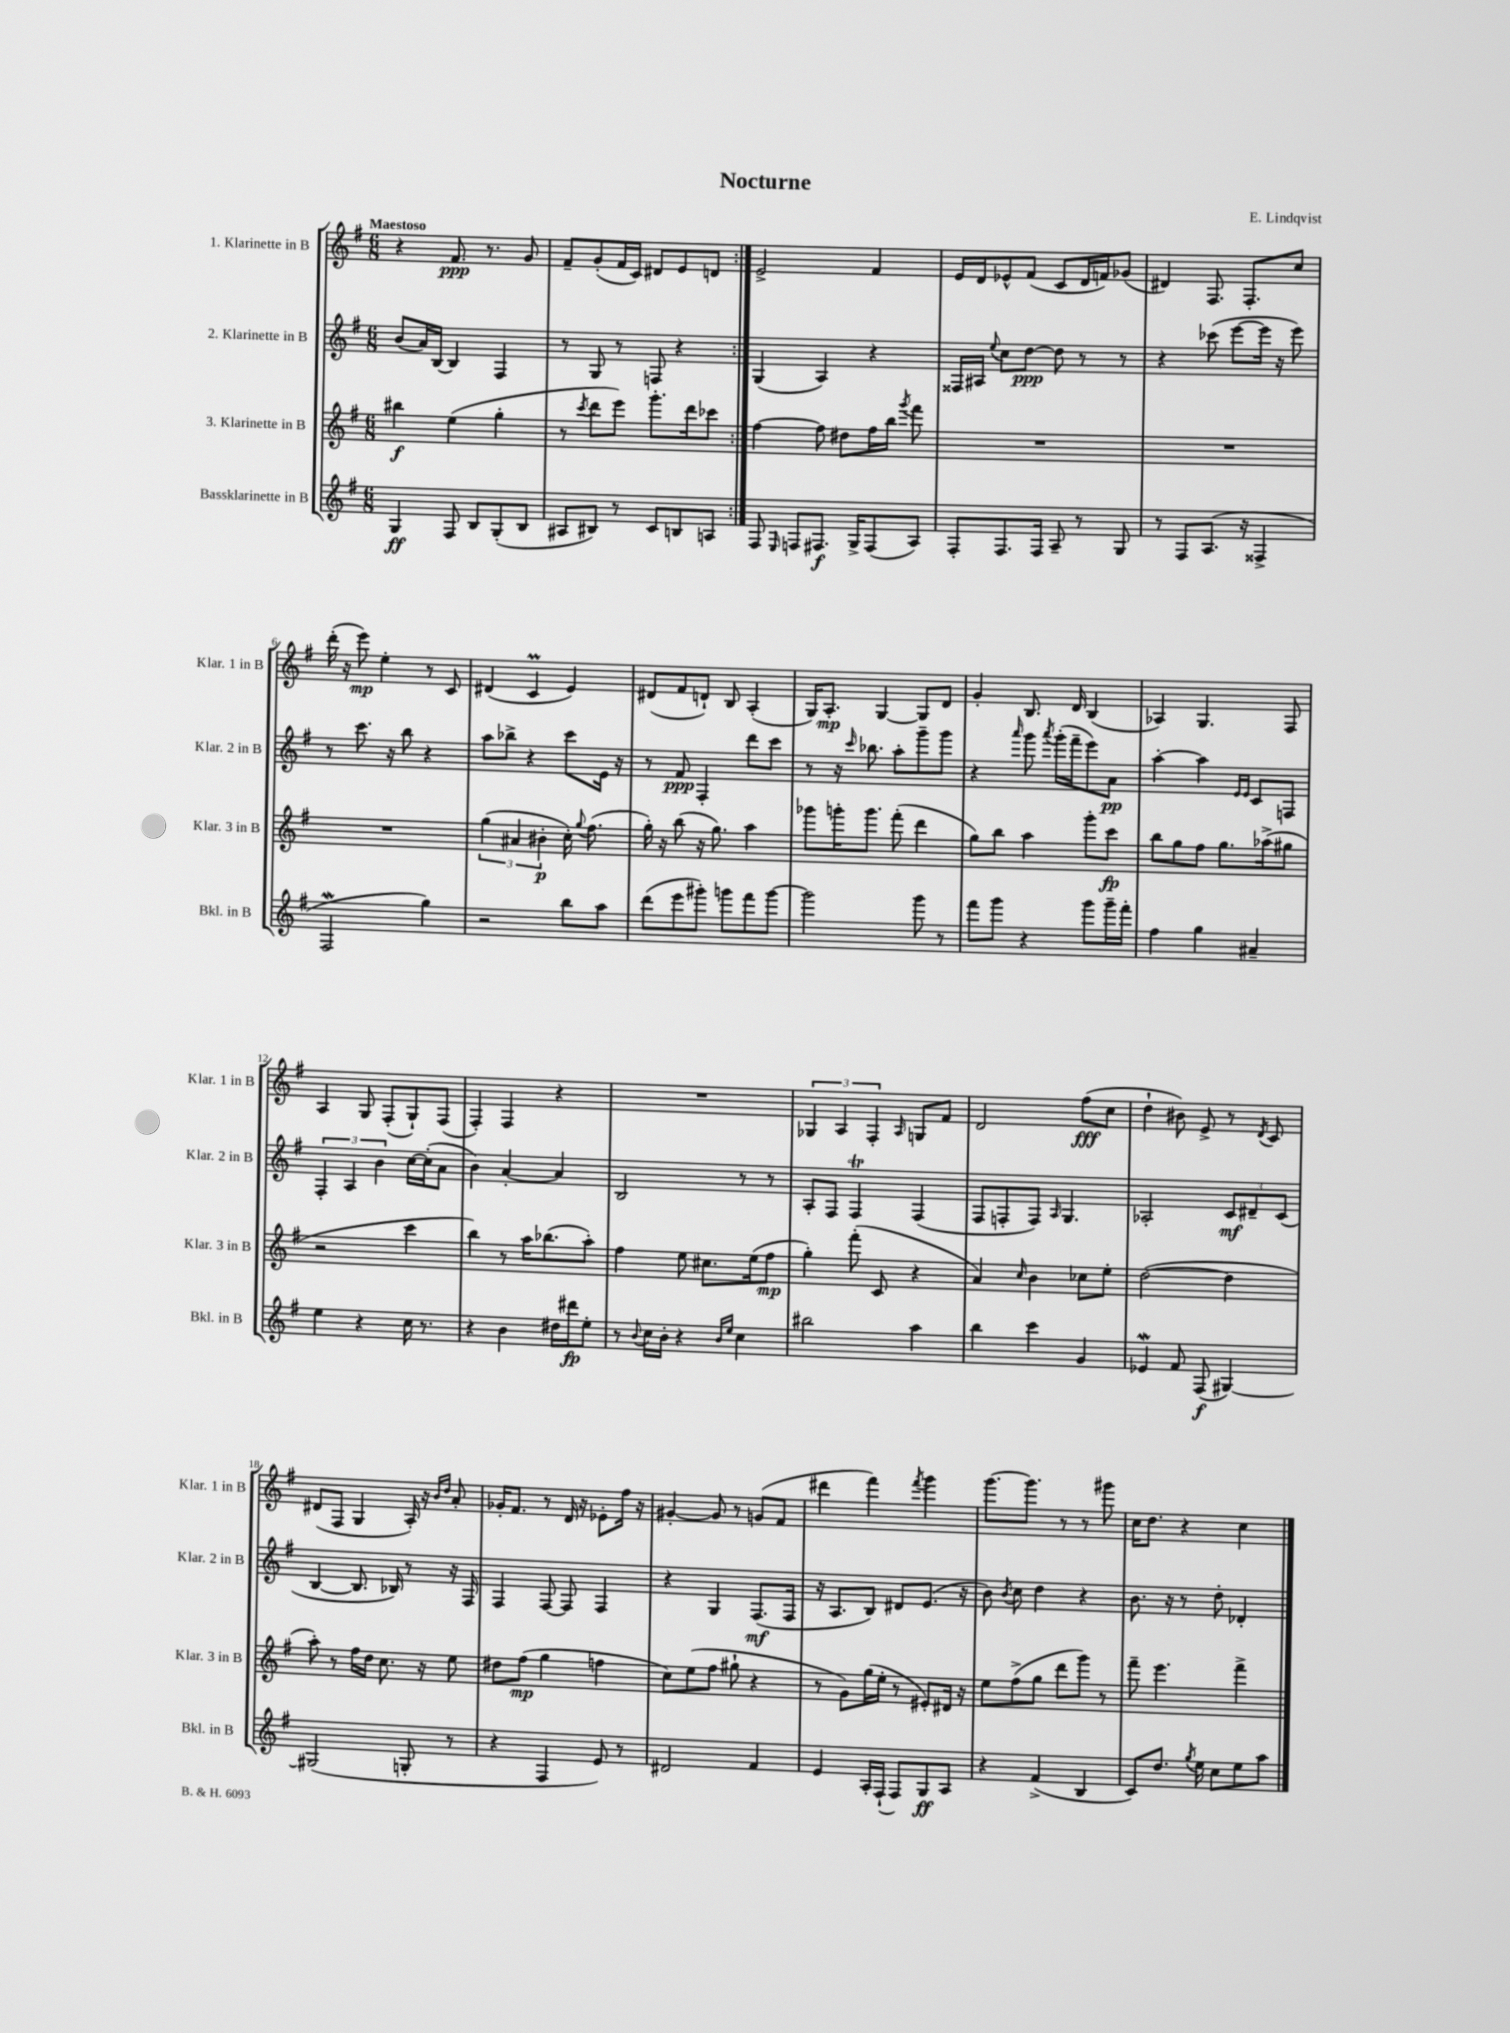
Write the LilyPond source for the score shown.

\header { title = "Nocturne" composer = "E. Lindqvist" }
<<
\new StaffGroup <<
\new Staff = "s0" \with { instrumentName = "1. Klarinette in B" shortInstrumentName = "Klar. 1 in B" } {
    \clef treble \key g \major \numericTimeSignature \time 6/8 \tempo "Maestoso"
    \autoBeamOff \repeat volta 2 { r4 fis'8.\ppp r8. g'8 |
    fis'8[-- g'8-.( fis'16 c'16]) dis'8[ e'8 d'8] | }
    e'2-> fis'4 |
    e'16[ d'16 ees'8-^ fis'8]( c'8[ d'16 f'16) ges'8]( |
    dis'4) fis8. fis8.[-. c''8] |
    d'''16-.( r16 e'''8\mp) e''4-. r8 c'8 |
    dis'4( c'4\prall e'4) |
    dis'8[( fis'8 d'8]-!) b8 a4-.( |
    g16[) a8.]-.\mp g4~ g8[ d'8] |
    g'4-. b8. d'16 b4( |
    aes4) g4. fis8 |
    a4 g8 fis8[-.( g8-!) fis8]( |
    fis4-.) fis4 r4 |
    R2. |
    \tuplet 3/2 { ges4 a4 fis4-. } \grace { a16 } g8[ fis'8] |
    d'2 fis''8[\fff( c''8] |
    d''4-! bis'8) e'8-> r8 \acciaccatura { d'8 } c'8 |
    dis'8[( fis8] g4 a16-.) r16 \grace { b'16[ d''16] } a'8-. |
    ges'16[-. fis'8.] r8 d'16 r16 ees'8[-. fis''16] r16 |
    gis'4~-. gis'8 r8 g'8[( fis'8] |
    dis'''4 fis'''4) \acciaccatura { fis'''8 } g'''4 |
    g'''8.[~ g'''8.] r8 r8 gis'''8 |
    c''16[ d''8.] r4 c''4 \bar "|." |
}
\new Staff = "s1" \with { instrumentName = "2. Klarinette in B" shortInstrumentName = "Klar. 2 in B" } {
    \clef treble \key g \major \numericTimeSignature \time 6/8
    \autoBeamOff \repeat volta 2 { b'8[( a'16) b16]~ b4 fis4 |
    r8 g8 r8 f8 r4 | }
    g4( a4) r4 |
    fisis16[ ais16] \appoggiatura { e''8 } c''8[ d''8]~\ppp d''8 r8 r8 |
    r4 ces'''8( e'''8[~ e'''16] r16 e'''8) |
    r8 c'''8. r16 b''8 r4 |
    a''8[ bes''8]-> r4 c'''8[ e'16] r16 |
    r8 fis'8\ppp fis4-. d'''8[ c'''8] |
    r8 r16 \grace { c'''16 } bes''8. a''8[-. g'''8-- g'''8] |
    r4 \grace { a'''16 } g'''8 \acciaccatura { a'''8 } g'''16[-.( fis'''16-- e'''8) a'8]\pp |
    a''4~-. a''4 \grace { e'16[ e'16] } c'8[ f8] |
    \tuplet 3/2 { fis4-. a4 b'4 } c''16[~ c''16-.( a'8] |
    b'4) a'4~-. a'4 |
    b2 r8 r8 |
    a8[-. fis8] fis4\trill fis4( |
    fis8[ f8-. f8]) \grace { a16 } g4. |
    aes2-. \tuplet 3/2 { c'8[\mf dis'8-- c'8]( } |
    b4~ b8. bes16) r8 r16 fis16 |
    fis4 fis8~ fis8 fis4 |
    r4 g4 fis8.[\mf( fis16] |
    r16 a8.[ b8]) dis'8[ e'8.]( r16 |
    b'8) \acciaccatura { b'8 } c''8 d''4 r4 |
    b'8. r16 r8 d''8-. des'4-. \bar "|." |
}
\new Staff = "s2" \with { instrumentName = "3. Klarinette in B" shortInstrumentName = "Klar. 3 in B" } {
    \clef treble \key g \major \numericTimeSignature \time 6/8
    \autoBeamOff \repeat volta 2 { bis''4\f e''4( g''4-. |
    r8 \acciaccatura { c'''8 } d'''8[ e'''8]) g'''8.[-. d'''16 ces'''8] | }
    fis''4~ fis''8 dis''8[ fis''16 b''16] \acciaccatura { g'''8 } fis'''8 |
    R2. |
    R2. |
    R2. |
    \tuplet 3/2 { g''4( ais'4 bis'4-.\p } c''16-.) \appoggiatura { g''8 } fis''8.( |
    g''16-.) r16 b''8( r16 g''8.) a''4 |
    ges'''8[ g'''16-. g'''8.] fis'''8-.( d'''4 |
    g''8[) b''8] a''4 g'''8[-. c'''8]\fp |
    b''8[ g''8 fis''8] g''8.[ aes''16->( gis''8] |
    r2 c'''4 |
    b''4) r8 a''16[ bes''8.( a''8]-.) |
    fis''4 e''8 cis''8.[ e''16( fis''8]\mp |
    g''4-.) fis'''8-.( c'8 r4 |
    a'4) \grace { c''16 } b'4 ces''8[ e''8]-. |
    d''2~( d''4 |
    a''8-.) r8 fis''16[ d''16] c''8. r16 e''8 |
    dis''8[ fis''8]\mp( g''4 f''4 |
    c''8[) e''8( fis''8] gis''8-! r4 |
    r8 g'8[) g''16( e''16]-. r8 eis'8[-.) dis'16] r16 |
    e''8[ fis''8->( g''8] d'''8[ g'''8]) r8 |
    fis'''8-- e'''4. fis'''4-> \bar "|." |
}
\new Staff = "s3" \with { instrumentName = "Bassklarinette in B" shortInstrumentName = "Bkl. in B" } {
    \clef treble \key g \major \numericTimeSignature \time 6/8
    \autoBeamOff \repeat volta 2 { g4\ff fis8 b8[ g8-.( b8] |
    ais8[ bis8]) r8 c'8[ b8 a8] | }
    fis8 \grace { e16 } f8[ fis8.]\f g16[-> fis8( a8]) |
    fis8[-. fis8. fis16] a8-- r8 g8 |
    r8 fis8[ a8.]( r16 fisis4-> |
    fis2\mordent g''4) |
    r2 b''8[ a''8] |
    d'''8[( e'''8 gis'''8]-.) g'''8[ fis'''8 g'''8]~ |
    g'''2 g'''8 r8 |
    fis'''8[ g'''8] r4 g'''8[ g'''16-- fis'''16]-. |
    fis''4 g''4 ais'4-- |
    e''4 r4 c''16 r8. |
    r4 b'4 dis''16[ dis'''16\fp e''8]-. |
    r8 \appoggiatura { b'8 } c''16[ b'16]-. r4 \grace { b'16[ e''16] } c''4 |
    bis''2 a''4 |
    b''4 c'''4 g'4 |
    ees'4\mordent fis'8 fis8\f( gis4~) |
    gis2( g8-. r8 |
    r4 fis4 e'8) r8 |
    dis'2 fis'4 |
    e'4 a16[-. fis16]-!( fis8[) g8\ff a8] |
    r4 fis'4->( b4 |
    c'8[) d''8.] \acciaccatura { g''8 } e''16 c''8[ e''8 a''8] \bar "|." |
}
>>
>>
